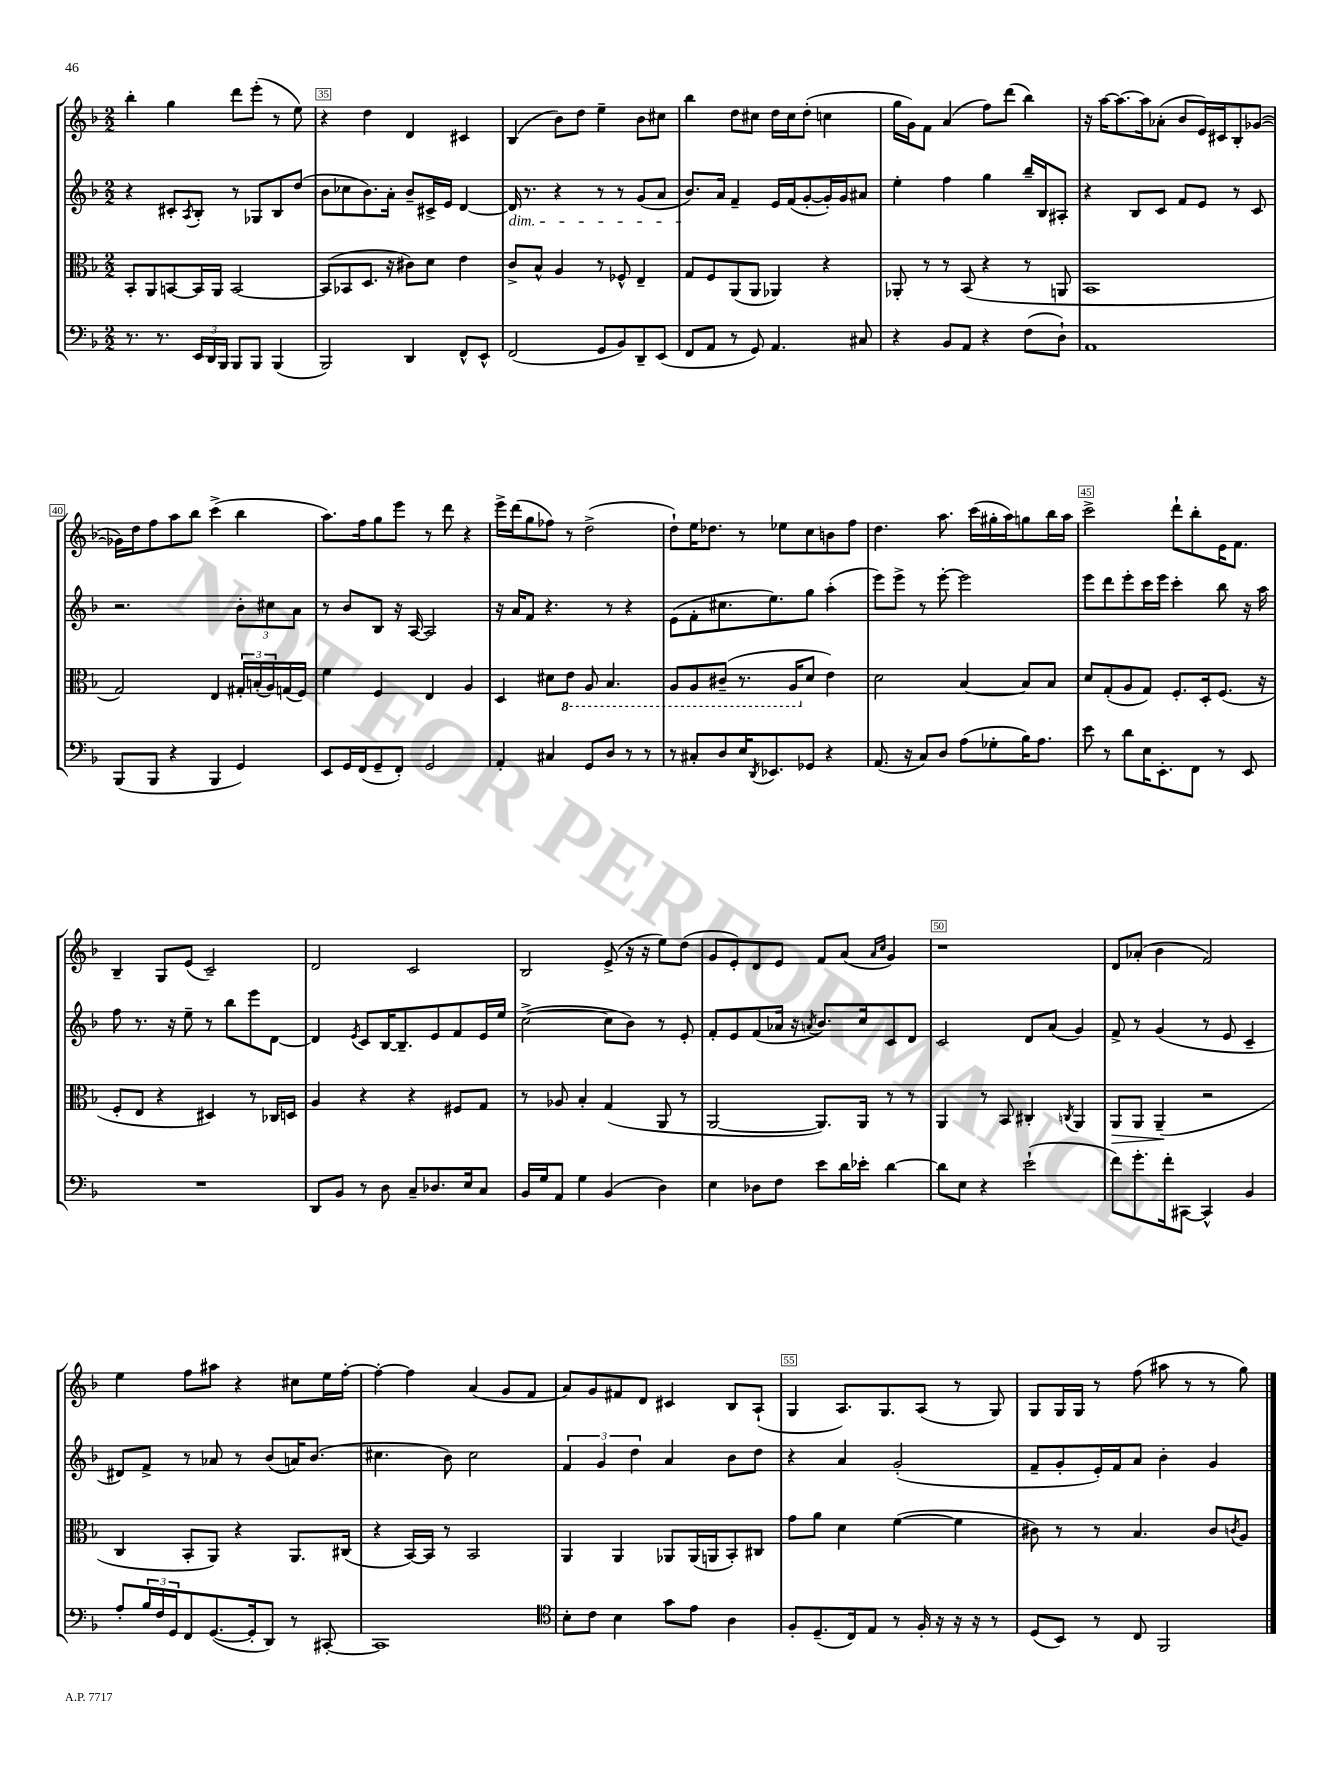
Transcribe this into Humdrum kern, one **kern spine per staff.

**kern	**kern	**dynam	**kern	**kern
*part4	*part3	*part3	*part2	*part1
*staff4	*staff3	*staff3	*staff2	*staff1
*clefF4	*clefC3	*	*clefG2	*clefG2
*k[b-]	*k[b-]	*	*k[b-]	*k[b-]
*M2/2	*M2/2	*	*M2/2	*M2/2
=34	=34	=34	=34	=34
8.r	8BB-'/L	.	4r	4bb-'\
.	8AA/	.	.	.
8.r	.	.	.	.
.	[8BBn/	.	8c#X'/L	4gg\
.	.	.	8qA/	.
24EE/LL	16BB/L]	.	8B-'/J	.
24DD/	.	.	.	.
.	16AA/JJ	.	.	.
24BBB-/JJ	.	.	.	.
8BBB-/L	[2BB/	.	8r	8ddd\L
8BBB-/J	.	.	8G-X/L	(8eee'\J
(4BBB-/	.	.	8B-/	8r
.	.	.	(8dd/J	8ee\)
=35	=35	=35	=35	=35
2BBB-/)	(8BB/L]	.	8b-\L	4r
.	8BB-X/	.	8cc-X\	.
.	8.D/J	.	8.b-\)	4dd\
.	16r	.	16a'\Jk	.
4DD/	8c#X\L)	.	8b-~/L	4d/
.	8d\J	.	16c#X^/L	.
.	.	.	16e/JJ	.
8FF^^/L	4e\	.	[4d/	4c#X/
8EE^^/J	.	.	.	.
=36	=36	=36	=36	=36
!	!	!	!LO:TX:b:i:t=dim.	!
(2FF/	8c^/L	.	16d/]	(4B-/
.	.	.	8.r	.
.	8B-^^/J	.	.	.
.	4A/	.	4r	8b-\L)
.	.	.	.	8dd\J
8GG/L	8r	.	8r	4ee~\
8BB-/)	8F-X^^/	.	8r	.
8DD~/	4E~/	.	(8g/L	8b-\L
(8EE/J	.	.	8a/J	8cc#X\J
=37	=37	=37	=37	=37
8FF/L	8G/L	.	8.b-/L)	4bb-\
8AA/J	8F/	.	.	.
.	.	.	16a/Jk	.
8r	(8AA/	.	4f~/	8dd\L
8GG/)	8AA/J	.	.	8cc#X\J
4.AA/	4AA-X/)	.	16e/LL	16dd\LL
.	.	.	(16f/J	16cc#\J
.	.	.	[8g'/	(8dd'\J
.	4r	.	16g'/L])	4ccn\
.	.	.	16g/J	.
8C#X/	.	.	8a#X/J	.
=38	=38	=38	=38	=38
4r	8AA-X'/	.	4ee'\	16gg\LL
.	.	.	.	16g\J)
.	8r	.	.	8f\J
8BB-/L	8r	.	4ff\	(4a/
8AA/J	(8BB-/	.	.	.
4r	4r	.	4gg\	8ff\L)
.	.	.	.	(8ddd\J
(8F\L	8r	.	16bb-~/LL	4bb-\)
.	.	.	16B-/J	.
8D`\J)	8AAn/	.	8A#X'/J	.
=39	=39	=39	=39	=39
1AA	1BB-	.	4r	16r
.	.	.	.	[16aa\KL
.	.	.	.	8.aa\_
.	.	.	8B-/L	.
.	.	.	.	16aa\k]
.	.	.	8c/J	(8a-X'\J
.	.	.	8f/L	8b-/L
.	.	.	8e/J	16e/L)
.	.	.	.	16c#X/J
.	.	.	8r	8B-'/
.	.	.	8c/	([8g-X/J
!!LO:LB:g=z
=40	=40	=40	=40	=40
(8BBB-/L	2G/)	.	2.r	16g-X\LL])
.	.	.	.	16dd\J
8BBB-/J	.	.	.	8ff\
4r	.	.	.	8aa\
.	.	.	.	8bb-\J
4BBB-/	4E/	.	.	(4ccc^\
4GG/)	24G#X'/LL	.	12b-'\L	4bb-\
.	(24Bn'/	.	.	.
.	24A/)	.	12cc#X\	.
.	(16Gn/	.	.	.
.	.	.	12a\J	.
.	16F/JJ)	.	.	.
=41	=41	=41	=41	=41
8EE/L	4f\	.	8r	8.aa\L)
16GG/L	.	.	8b-/L	.
(16FF/J	.	.	.	16ff\k
8GG~/	4F/	.	8B-/J	8gg\
8FF'/J)	.	.	16r	8eee\J
.	.	.	[16A/	.
2GG/	4E/	.	2A/]	8r
.	.	.	.	8ddd\
.	4A/	.	.	4r
=42	=42	=42	=42	=42
4AA'/	4D/	.	16r	16eee^\LL
.	.	.	16a/KL	(16ddd\J
.	.	.	8f/J	8gg\
4C#X/	8d#X\L	.	4.r	8ff-X\J)
*	*8ba	*	*	*
.	8E\J	.	.	8r
8GG/L	8AA/	.	.	(2dd^\
8D/J	4.BB-/	.	8r	.
8r	.	.	4r	.
8r	.	.	.	.
=43	=43	=43	=43	=43
8r	8AA/L	.	(8e\L	8dd`\L)
8C#X'/L	8AA/	.	8f'\	16ee\K
.	.	.	.	8.dd-X\J
8D/	(8C#X~/J	.	8.cc#X\	.
16E/K	8.r	.	.	8r
8qDD/	.	.	.	.
8.EE-X/	.	.	8.ee\)	.
.	.	.	.	8ee-X\L
.	16AA/KL	.	.	.
*	*X8ba	*	*	*
8GG-X/J	8d/J	.	8gg\J	8cc\
4r	4e\)	.	(4aa'\	8bn\
.	.	.	.	8ff\J
=44	=44	=44	=44	=44
(8.AA/	2d\	.	8eee\L)	4.dd\
.	.	.	8eee^\J	.
16r	.	.	.	.
8C/L)	.	.	8r	.
8D/J	.	.	[8eee'\	8.aa\
(8A\L	[4B-/	.	2eee\]	.
.	.	.	.	(16ccc\LL
8G-X'\	.	.	.	16gg#X'\
.	.	.	.	16aa\J)
16B-\K)	8B-/L]	.	.	8ggn\
8.A\J	.	.	.	.
.	8B-/J	.	.	16bb-\L
.	.	.	.	16aa\JJ
=45	=45	=45	=45	=45
8e\	8d/L	.	8eee\L	2ccc^\
8r	(8G'/	.	8ddd\	.
8d\L	8A/	.	8eee'\	.
16E\K	8G/J)	.	16ccc\L	.
8.EE'\	.	.	16eee\JJ	.
.	8.F'/L	.	4ccc'\	8ddd`\L
8FF\J	.	.	.	8bb-'\
.	16D'/k	.	.	.
8r	(8.F/J	.	8bb-\	16e\K
.	.	.	.	8.f\J
8EE/	.	.	16r	.
.	16r	.	16aa\	.
!!LO:LB:g=z
=46	=46	=46	=46	=46
1r	8F'/L	.	8ff\	4B-~/
.	8E/J	.	8.r	.
.	4r	.	.	8G/L
.	.	.	16r	.
.	.	.	8ee~\	(8e/J
.	4D#X/)	.	8r	2c~/)
.	.	.	8bb-\L	.
.	8r	.	8eee\	.
.	16C-X/LL	.	[8d\J	.
.	16Dn/JJ	.	.	.
=47	=47	=47	=47	=47
8DD/L	4A/	.	4d/]	2d/
8BB-/J	.	.	.	.
.	.	.	8qe/	.
8r	4r	.	8c/L	.
8D\	.	.	[16B-/K	.
.	.	.	8.B-~/]	.
8C~/L	4r	.	.	2c/
8.D-X/	.	.	8e/	.
.	8F#X/L	.	8f/	.
16E/k	.	.	.	.
8C/J	8G/J	.	16e/L	.
.	.	.	16ee/JJ	.
=48	=48	=48	=48	=48
16BB-/LL	8r	.	([2cc^\	2B-/
16G/J	.	.	.	.
8AA/J	8A-X/	.	.	.
4G\	4B-'/	.	.	.
(4BB-/	(4G/	.	8cc\L]	(8e^/
.	.	.	8b-\J)	16r
.	.	.	.	16r
4D\)	8AA/	.	8r	8ee\L)
.	8r	.	8e'/	(8dd\J
=49	=49	=49	=49	=49
4E\	[2AA/	.	8f'/L	8g/L
.	.	.	8e/	8e'/)
8D-X\L	.	.	(8f/	8d/
8F\J	.	.	16a-X/Jk	8e/J
.	.	.	16r	.
.	.	.	8qan/	.
8e\L	8.AA/L])	.	8.b-/L)	8f/L
16d\L	.	.	.	(8a/J
16e-X'\JJ	16AA/Jk	.	16cc/k	.
.	.	.	.	16qqa/LL
.	.	.	.	16qqcc/JJ
[4d\	8r	.	8c/	4g/)
.	8r	.	8d/J	.
=50	=50	=50	=50	=50
8d\L]	4AA/	.	2c/	1r
8E\J	.	.	.	.
4r	8r	.	.	.
.	8BB-/	.	.	.
(2e`\	4C#X'/	.	8d/L	.
.	.	.	(8a/J	.
.	8qCn/	.	.	.
.	4AA/	.	4g/)	.
=51	=51	=51	=51	=51
!	!	!LO:HP:b	!	!
8f\L)	8AA/L	>	8f^/	8d/L
8.g'\	8AA/J	.	8r	(8a-X'/J
.	(4AA~/	.	(4g/	4b-\
16f'\k	.	.	.	.
[8CC#X\J	.	.	.	.
4CC#^^/]	2r	]	8r	2f/)
.	.	.	8e/	.
4BB-/	.	.	4c~/	.
!!LO:LB:g=z
=52	=52	=52	=52	=52
8A'/L	4C/	.	8d#X/L)	4ee\
24B-/L	.	.	8f^/J	.
24F/	.	.	.	.
24GG/J	.	.	.	.
8FF/	8BB-'/L	.	8r	8ff\L
([8.GG/	8AA/J)	.	8a-X/	8aa#X\J
.	4r	.	8r	4r
16GG'/k]	.	.	.	.
8DD/J)	.	.	(8b-/L	.
8r	8.AA/L	.	16an/K)	8cc#X\L
.	.	.	(8.b-/J	.
[8CC#X'/	.	.	.	16ee\L
.	(16C#X/Jk	.	.	[16ff'\JJ
=53	=53	=53	=53	=53
1CC#]	4r	.	4.cc#X\	4ff'\_
.	[16BB-/LL)	.	.	4ff\]
.	16BB-/JJ]	.	.	.
.	8r	.	8b-\)	.
.	2BB-/	.	2cc#\	(4a/
.	.	.	.	8g/L
.	.	.	.	8f/J
=54	=54	=54	=54	=54
*clefC4	*	*	*	*
8B-'\L	4AA/	.	6f/	8a/L)
8c\J	.	.	.	8g/
.	.	.	6g/	.
4B-\	4AA/	.	.	8f#X/
.	.	.	6dd\	.
.	.	.	.	8d/J
8g\L	8AA-X/L	.	4a/	4c#X/
8e\J	(16AA-/L	.	.	.
.	16AAn/J	.	.	.
4A\	8BB-'/)	.	8b-\L	8B-/L
.	8C#X/J	.	8dd\J	(8A`/J
=55	=55	=55	=55	=55
8F'/L	8g\L	.	4r	4G/
(8.D~/	8a\J	.	.	.
.	4d\	.	4a/	8.A/L)
16C/k)	.	.	.	.
8E/J	.	.	.	.
.	.	.	.	8.G/
8r	([4f\	.	(2g'/	.
16F'/	.	.	.	(8A/J
16r	.	.	.	.
16r	4f\]	.	.	8r
16r	.	.	.	.
8r	.	.	.	8G/)
=56	=56	=56	=56	=56
(8D/L	8c#X\)	.	8f~/L	8G/L
8BB-/J)	8r	.	8g'/	16G/L
.	.	.	.	16G/JJ
8r	8r	.	16e'/L)	8r
.	.	.	16f/J	.
8C/	4.B-/	.	8a/J	(8ff\
2FF/	.	.	4b-'\	8aa#X\
.	.	.	.	8r
.	8c#/L	.	4g/	8r
.	8qcn/	.	.	.
.	8A/J	.	.	8gg\)
==	==	==	==	==
*-	*-	*-	*-	*-
